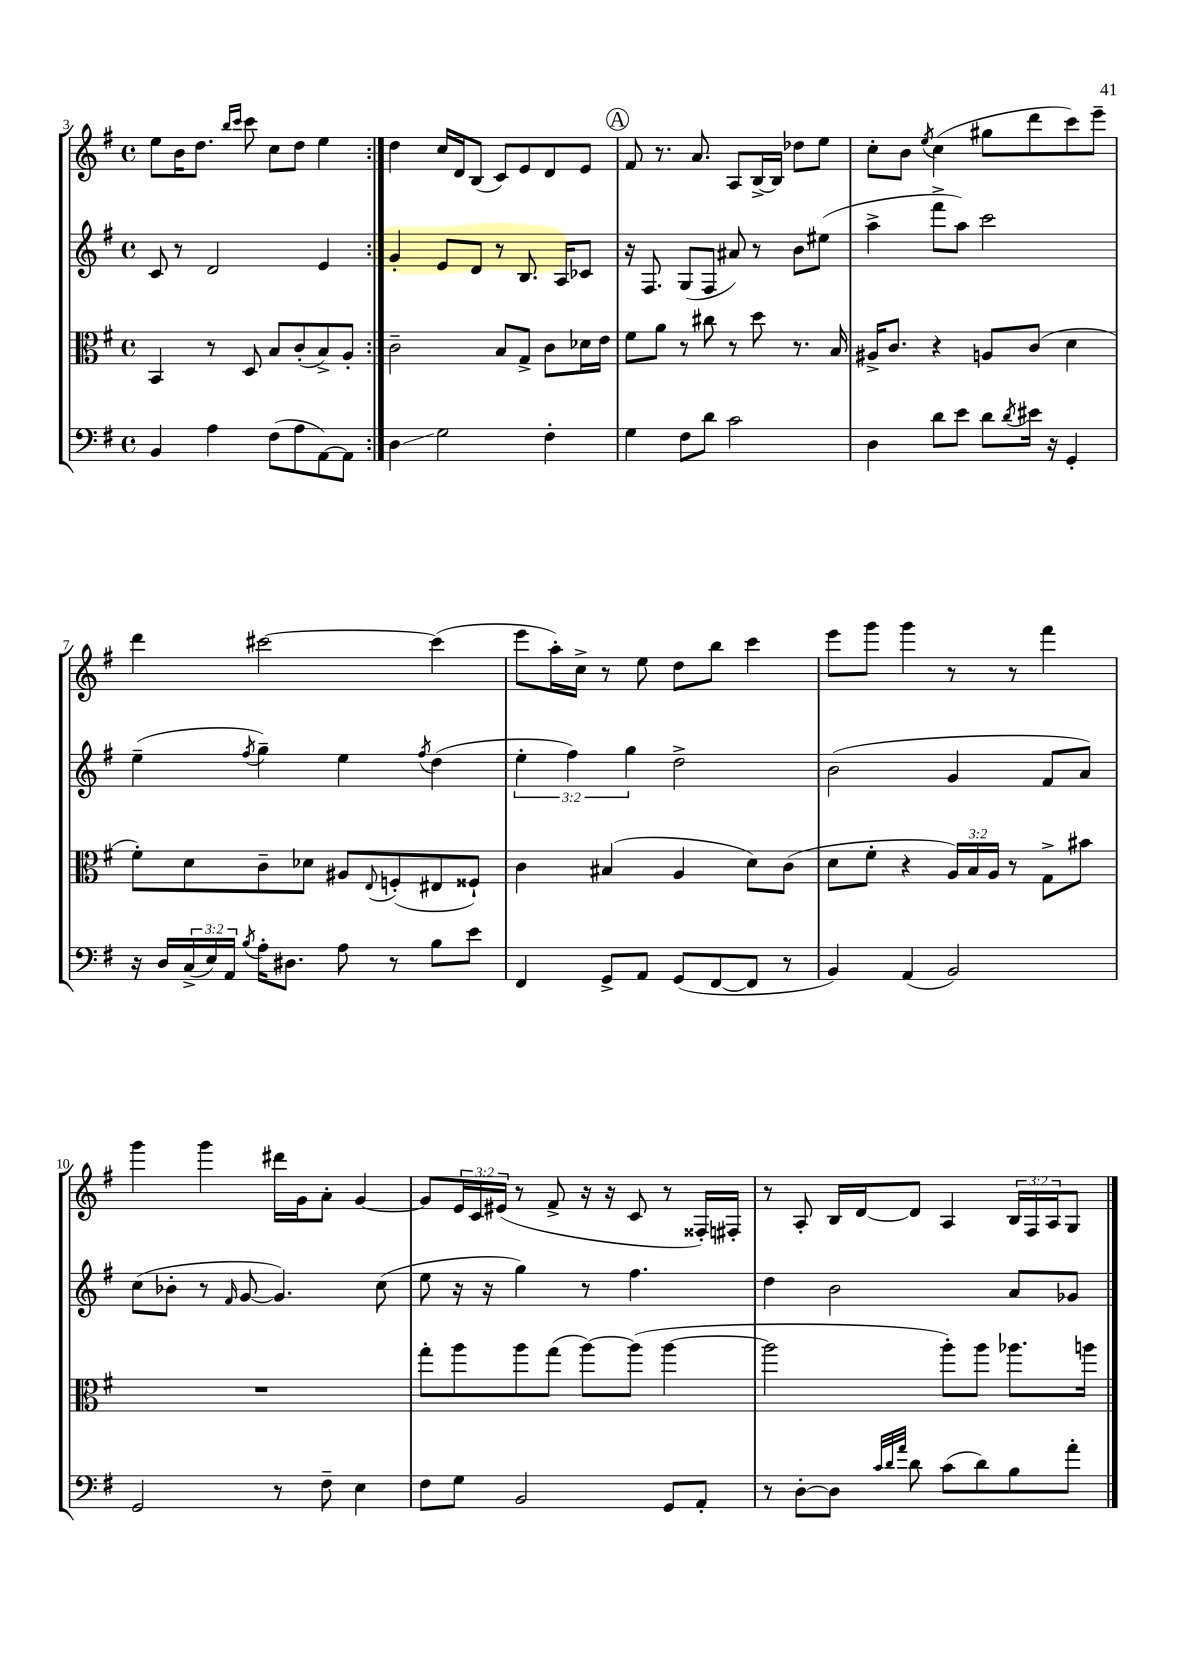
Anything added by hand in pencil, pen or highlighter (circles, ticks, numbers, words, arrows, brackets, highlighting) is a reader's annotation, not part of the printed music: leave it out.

**kern	**kern	**kern	**kern
*staff4	*staff3	*staff2	*staff1
*clefF4	*clefC3	*clefG2	*clefG2
*k[f#]	*k[f#]	*k[f#]	*k[f#]
*M4/4	*M4/4	*M4/4	*M4/4
*met(c)	*met(c)	*met(c)	*met(c)
4BB	4BB	8c	8ee
.	.	8r	16b
.	.	.	8.dd
4A	8r	2d	.
.	.	.	16qqbb
.	.	.	16qqccc
.	8D	.	8ccc
(8F#	8B	.	8cc
8A	(8c'	.	8dd
[8AA)	8B^)	4e	4ee
8AA]	8A'	.	.
=:|!	=:|!	=:|!	=:|!
4D	2c~	4g'	4dd
2G	.	8e	16cc
.	.	.	16d
.	.	8d	(8B
.	8B	8r	8c)
.	8G^	8.B	8e
4F#'	8c	.	8d
.	.	16A	.
.	16d-	8c-	8e
.	16e	.	.
=	=	=	=
4G	8f#	16r	8f#
.	.	8.F#	.
.	8a	.	8.r
8F#	8r	(8G	.
.	.	.	8.a
8d	8cc#	8F#	.
2c	8r	8a#)	8A
.	8dd	8r	[16B^
.	.	.	16B]
.	8.r	8b	8dd-
.	.	(8ee#	8ee
.	16B	.	.
=	=	=	=
4D	16A#^	4aa^	8cc'
.	8.c	.	.
.	.	.	8b
.	.	.	8qee
8d	4r	8fff#^	(4cc
8e	.	8aa)	.
8d	8A	2ccc	8gg#
8qd	.	.	.
16e#	(8c	.	8ddd
16r	.	.	.
4GG'	4d	.	8ccc)
.	.	.	8eee~
=	=	=	=
16r	8f#')	(4ee~	4ddd
16D	.	.	.
(24C^	8d	.	.
24E)	.	.	.
24AA	.	.	.
8qB	.	8qff#	.
16A'	8c~	4gg~)	[2ccc#
8.D#	.	.	.
.	8d-	.	.
8A	8A#	4ee	.
.	8qqE	.	.
8r	(8F'	.	.
.	.	8qff#	.
8B	8E#	(4dd	(4ccc#]
8e	8F##`)	.	.
=	=	=	=
4FF#	4c	6ee'	8eee
.	.	.	16aa')
.	.	6ff#)	.
.	.	.	16cc^
8GG^	(4B#	.	8r
.	.	6gg	.
8AA	.	.	8ee
(8GG	4A	2dd^	8dd
[8FF#	.	.	8bb
8FF#]	8d)	.	4ccc
8r	(8c	.	.
=	=	=	=
4BB)	8d	(2b	8eee
.	8f#'	.	8ggg
(4AA	4r	.	4ggg
2BB)	24A)	4g	8r
.	24B	.	.
.	24A	.	.
.	8r	.	8r
.	8G^	8f#	4fff#
.	8b#	8a)	.
=	=	=	=
2GG	1r	(8cc	4ggg
.	.	8b-'	.
.	.	8r	4ggg
.	.	16qqf#	.
.	.	[8g	.
8r	.	4.g])	16ddd#
.	.	.	16g
8F#~	.	.	8a'
4E	.	.	[4g
.	.	(8cc	.
=	=	=	=
8F#	8gg'	8ee	8g]
8G	8aa	16r	24e
.	.	.	24c
.	.	16r	.
.	.	.	(24e#
2BB	8aa	4gg)	8r
.	(8gg	.	8f#^
.	[8aa)	8r	16r
.	.	.	16r
.	(8aa]	4.ff#	8c
8GG	[4aa	.	8r
8AA'	.	.	16F##')
.	.	.	16F#'
=	=	=	=
8r	2aa]	4dd	8r
[8D'	.	.	8A'
8D]	.	2b	16B
.	.	.	[16d
32qqc	.	.	.
32qqd	.	.	.
32qqa	.	.	.
8d	.	.	8d]
(8c	8aa')	.	4A
8d)	8aa	.	.
8B	8.aa-	8a	24B
.	.	.	24F#
.	.	.	24A
8a'	.	8g-	8G
.	16aa	.	.
==	==	==	==
*-	*-	*-	*-
